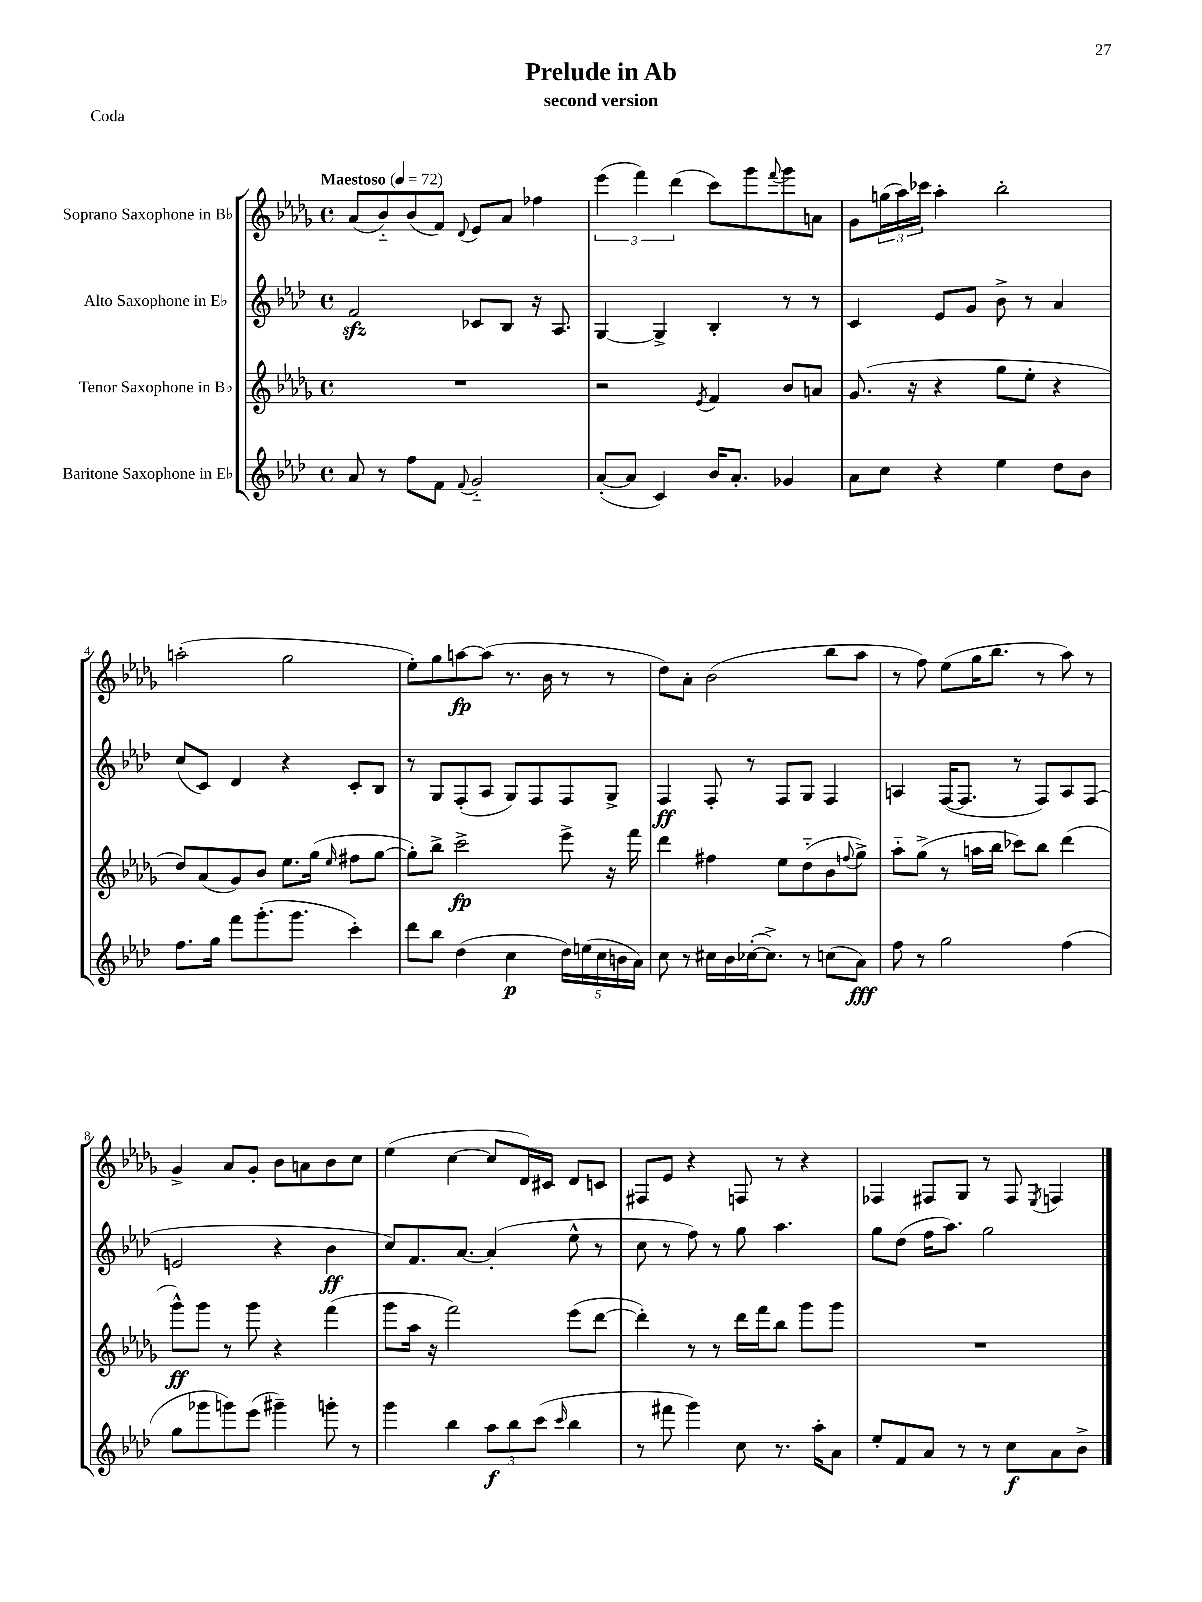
\header { title = "Prelude in Ab" subtitle = "second version" piece = "Coda" }
<<
\new StaffGroup <<
\new Staff = "s0" \with { instrumentName = "Soprano Saxophone in Bb" } {
    \clef treble \key des \major \defaultTimeSignature \time 4/4 \tempo "Maestoso" 4 = 72
    aes'8( bes'8-_) bes'8( f'8) \appoggiatura { des'8 } ees'8 aes'8 fes''4 |
    \tuplet 3/2 { ees'''4( f'''4) des'''4( } c'''8) ges'''8 \appoggiatura { f'''8 } ges'''8 a'8 |
    ges'8 \tuplet 3/2 { g''16( aes''16) ces'''16 } aes''4-. bes''2-. |
    a''2-.( ges''2 |
    ees''8-.) ges''8 a''8~\fp a''8( r8. bes'16 r8 r8 |
    des''8) aes'8-. bes'2( bes''8 aes''8 |
    r8 f''8) ees''8( ges''16 bes''8. r8 aes''8) r8 |
    ges'4-> aes'8 ges'8-. bes'8 a'8 bes'8 c''8 |
    ees''4( c''4~ c''8 des'16) cis'16 des'8 c'8 |
    fis8 ees'8 r4 f8 r8 r4 |
    fes4 fis8 ges8 r8 fis8 \acciaccatura { ees8 } f4 \bar "|." |
}
\new Staff = "s1" \with { instrumentName = "Alto Saxophone in Eb" } {
    \clef treble \key aes \major \defaultTimeSignature \time 4/4
    f'2\sfz ces'8 bes8 r16 aes8. |
    g4~ g4-> bes4-. r8 r8 |
    c'4 ees'8 g'8 bes'8-> r8 aes'4 |
    c''8( c'8) des'4 r4 c'8-. bes8 |
    r8 g8 f8-.( aes8 g8) f8 f8 g8-> |
    f4\ff f8-. r8 f8 g8 f4 |
    a4 f16~( f8. r8 f8) a8 f8( |
    e'2 r4 bes'4\ff |
    c''8) f'8. aes'8.~ aes'4-.( ees''8-^ r8 |
    c''8 r8 f''8) r8 g''8 aes''4. |
    g''8 des''8( f''16 aes''8.) g''2 \bar "|." |
}
\new Staff = "s2" \with { instrumentName = "Tenor Saxophone in Bb" } {
    \clef treble \key des \major \defaultTimeSignature \time 4/4
    R1 |
    r2 \acciaccatura { ees'8 } f'4 bes'8 a'8 |
    ges'8.( r16 r4 ges''8 ees''8-. r4 |
    des''8) aes'8( ges'8) bes'8 ees''8. ges''16( \grace { ees''16 } fis''8 ges''8~ |
    ges''8-.) bes''8-> c'''2->\fp ees'''8-> r16 f'''16 |
    des'''4 fis''4 ees''8 des''8-_( bes'8 \appoggiatura { f''8 } ges''8->) |
    aes''8-_ ges''8->( r8 a''16 bes''16 ces'''8) bes''8 des'''4( |
    ges'''8-^\ff) ges'''8 r8 ges'''8 r4 f'''4( |
    ges'''8 aes''16 r16 f'''2) ees'''8( des'''8~ |
    des'''4-.) r8 r8 des'''16 f'''16 bes''8 ges'''8 ges'''8 |
    R1 \bar "|." |
}
\new Staff = "s3" \with { instrumentName = "Baritone Saxophone in Eb" } {
    \clef treble \key aes \major \defaultTimeSignature \time 4/4
    aes'8 r8 f''8 f'8 \appoggiatura { f'8 } g'2-_ |
    aes'8~-.( aes'8 c'4) bes'16 aes'8.-. ges'4 |
    aes'8 c''8 r4 ees''4 des''8 bes'8 |
    f''8. g''16 f'''8 g'''8.-.( g'''8. c'''4-.) |
    des'''8 bes''8 des''4( c''4\p \tuplet 5/4 { des''16) e''16( c''16 b'16 aes'16) } |
    c''8 r8 cis''16 bes'16 ces''16~-.( ces''8.->) r8 c''8( aes'8\fff) |
    f''8 r8 g''2 f''4( |
    g''8 ges'''8 g'''8) ees'''8( gis'''4--) g'''8-. r8 |
    g'''4 bes''4 \tuplet 3/2 { aes''8\f bes''8 c'''8( } \grace { c'''16 } bes''4 |
    r8 fis'''8 g'''4) c''8 r8. aes''16-. aes'8 |
    ees''8-. f'8 aes'8 r8 r8 c''8\f aes'8 bes'8-> \bar "|." |
}
>>
>>
